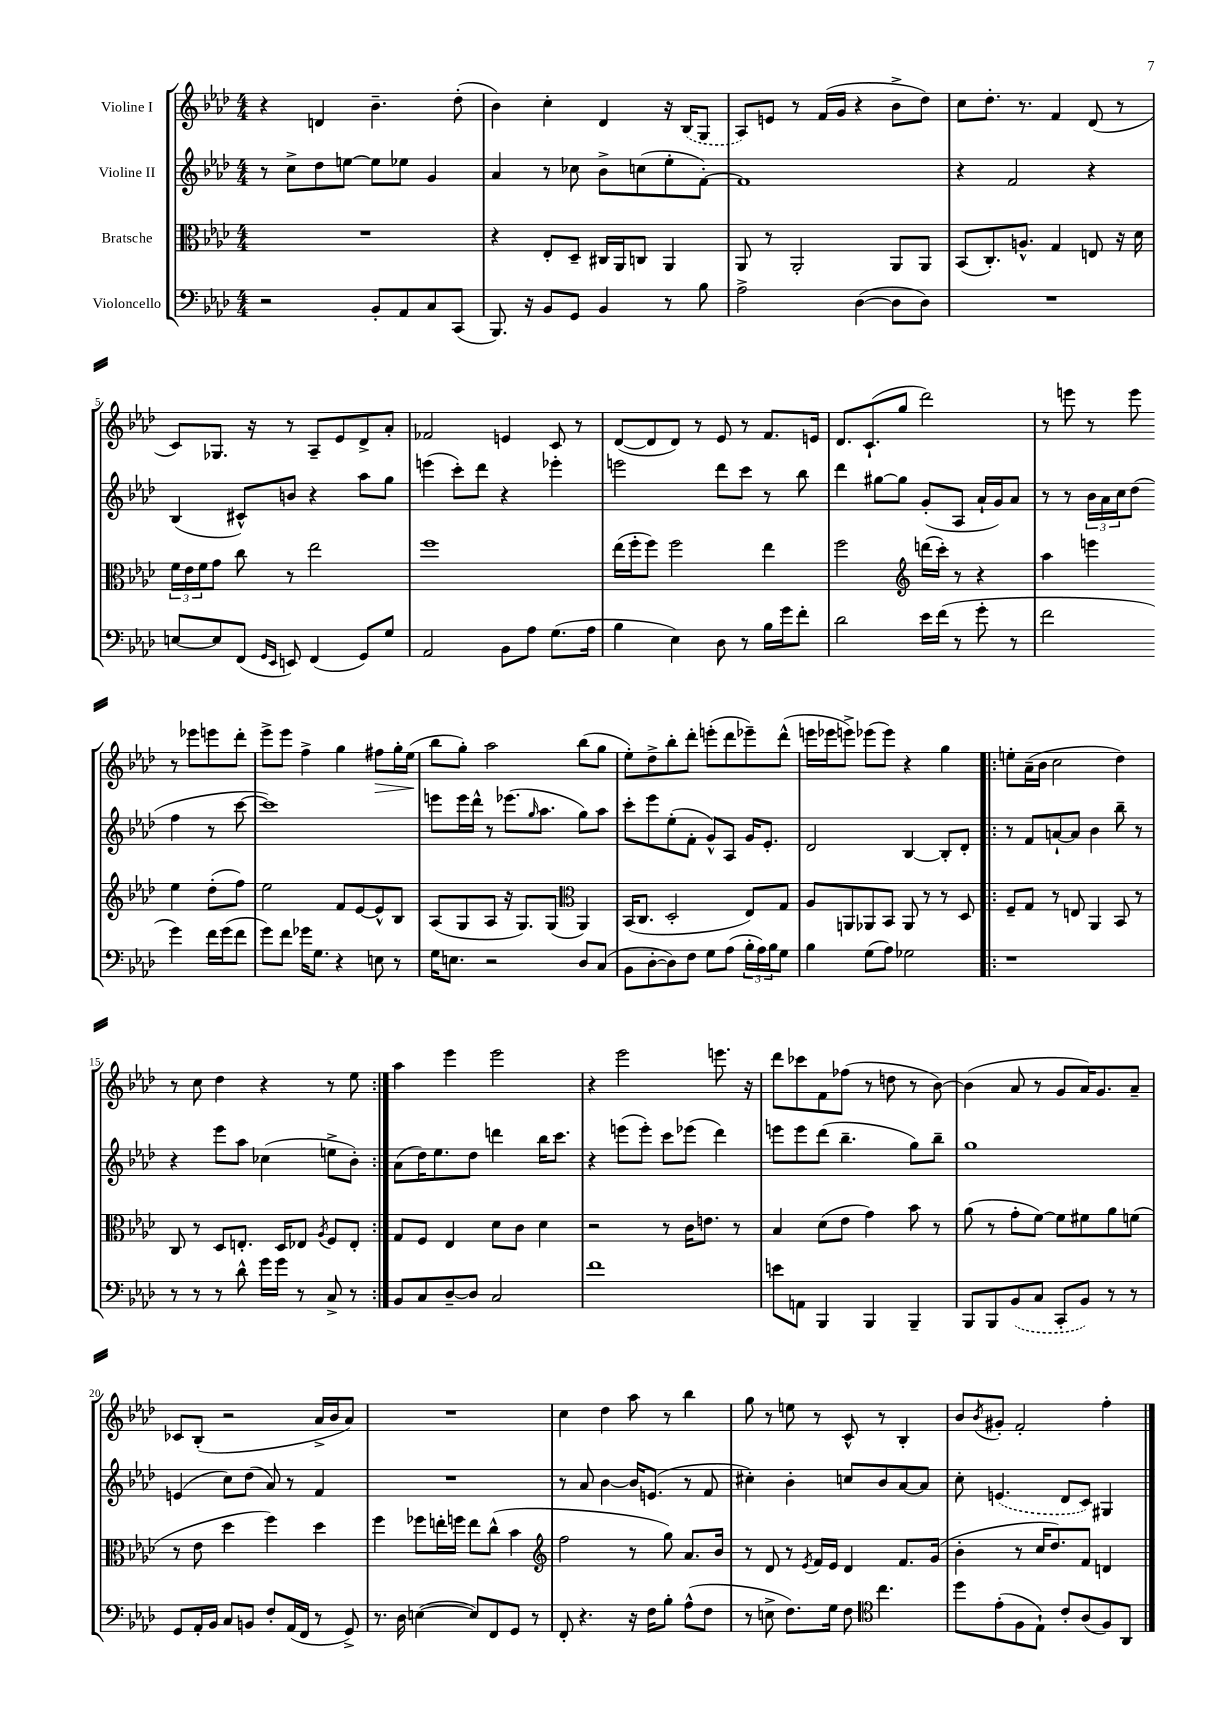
<<
\new StaffGroup <<
\new Staff = "s0" \with { instrumentName = "Violine I" } {
    \clef treble \key aes \major \numericTimeSignature \time 4/4
    r4 d'4 bes'4.-- des''8-.( |
    bes'4) c''4-. des'4 r16 \once \slurDashed bes16( g8 |
    aes8) e'8 r8 f'16( g'16 r4 bes'8-> des''8) |
    c''8 des''8.-. r8. f'4 des'8( r8 |
    c'8) ges8. r16 r8 aes8-- ees'8 des'8-> aes'8-. |
    fes'2 e'4 c'8 r8 |
    des'8~( des'8 des'8) r8 ees'8 r8 f'8. e'16 |
    des'8. c'8.-!( g''8 des'''2) |
    r8 e'''8 r8 e'''8 r8 ees'''8 e'''8 des'''8-. |
    ees'''8-> ees'''8 f''4-> g''4 fis''8\> g''16-. ees''16( |
    bes''8\! g''8-.) aes''2 bes''8( g''8 |
    ees''8-.) des''8-> bes''8-. des'''8-. e'''8-.( des'''8 ees'''8--) des'''8-^( |
    e'''16 ees'''16 e'''8->) ees'''8( ees'''8) r4 g''4 |
    \repeat volta 2 { e''8-. aes'16--( bes'16 c''2 des''4) |
    r8 c''8 des''4 r4 r8 ees''8 | }
    aes''4 ees'''4 ees'''2 |
    r4 ees'''2 e'''8. r16 |
    des'''8 ces'''8 f'8 fes''8( r8 d''8 r8 bes'8~) |
    bes'4( aes'8 r8 g'8 aes'16) g'8. aes'8-- |
    ces'8 bes8-.( r2 aes'16-> bes'16 aes'8) |
    R1 |
    c''4 des''4 aes''8 r8 bes''4 |
    g''8 r8 e''8 r8 c'8-^ r8 bes4-. |
    bes'8 \acciaccatura { bes'8 } gis'8-. f'2-. f''4-. \bar "|." |
}
\new Staff = "s1" \with { instrumentName = "Violine II" } {
    \clef treble \key aes \major \numericTimeSignature \time 4/4
    r8 c''8-> des''8 e''8~ e''8 ees''8 g'4 |
    aes'4 r8 ces''8 bes'8-> c''8( ees''8-. f'8~-.) |
    f'1 |
    r4 f'2 r4 |
    bes4( cis'8-^) b'8 r4 aes''8 g''8 |
    e'''4( c'''8-.) des'''8 r4 ees'''4-. |
    e'''2 des'''8 c'''8 r8 bes''8 |
    des'''4 gis''8~ gis''8 g'8-.( aes8 aes'16-! g'16) aes'8 |
    r8 r8 \tuplet 3/2 { bes'16 aes'16 c''16 } des''8( f''4 r8 c'''8~ |
    c'''1) |
    e'''8 e'''16 des'''16-^ r8 ees'''8.( \grace { g''16 } aes''8. g''8) aes''8 |
    c'''8-. ees'''8 ees''8-.( f'8-. g'8-^) aes8 g'16 ees'8.-. |
    des'2 bes4~ bes8-. des'8-. |
    \repeat volta 2 { r8 f'8 a'8~-! a'8 bes'4 bes''8-- r8 |
    r4 ees'''8 aes''8 ces''4( e''8-> bes'8-.) | }
    aes'8( des''16) ees''8. des''8 d'''4 bes''16 c'''8. |
    r4 e'''8( e'''8-.) c'''8 ees'''8( des'''4) |
    e'''8 e'''8 des'''8( bes''4.-- g''8) bes''8-- |
    g''1 |
    e'4( c''8) des''8( aes'8) r8 f'4 |
    R1 |
    r8 aes'8 bes'4~ bes'16 e'8.( r8 f'8 |
    cis''4-.) bes'4-. c''8 bes'8 aes'8~ aes'8 |
    c''8-. \once \slurDashed e'4.( des'8 c'8) gis4 \bar "|." |
}
\new Staff = "s2" \with { instrumentName = "Bratsche" } {
    \clef alto \key aes \major \numericTimeSignature \time 4/4
    R1 |
    r4 ees8-. des8-- cis16 aes,16 c8 aes,4 |
    aes,8 r8 aes,2-. aes,8 aes,8 |
    bes,8( c8.-.) a8.-^ g4 e8 r16 des'16 |
    \tuplet 3/2 { f'16 ees'16 f'16 } g'8 c''8 r8 ees''2 |
    f''1 |
    ees''16( f''16-. f''8) f''2 ees''4 |
    f''2 \clef treble d'''16( c'''16-.) r8 r4 |
    aes''4 e'''4 ees''4 des''8-.( f''8) |
    ees''2 f'8 ees'8~ ees'8-^ bes8 |
    aes8( g8 aes8 r16 g8.) g8( \clef alto aes,4) |
    bes,16( c8. des2-. ees8) g8 |
    aes8 a,8 aes,8 bes,8 aes,8 r8 r8 des8 |
    \repeat volta 2 { f8-- g8 r8 e8 aes,4 bes,8 r8 |
    c8 r8 des8 e8.-. des16 ees8 \acciaccatura { aes8 } f8 ees8-. | }
    g8 f8 ees4 des'8 c'8 des'4 |
    r2 r8 c'16 e'8. r8 |
    bes4 des'8( ees'8 g'4) bes'8 r8 |
    aes'8( r8 g'8-. f'8~) f'8 fis'8 aes'8 f'8( |
    r8 ees'8 des''4 f''4) des''4 |
    f''4 fes''8 e''16-. f''16 e''8 c''8-^( bes'4 |
    \clef treble f''2 r8 g''8) aes'8. bes'16 |
    r8 des'8 r8 \acciaccatura { ees'8 } f'16 ees'16 des'4 f'8. g'16( |
    bes'4-. r8 c''16 des''8.) f'8 d'4 \bar "|." |
}
\new Staff = "s3" \with { instrumentName = "Violoncello" } {
    \clef bass \key aes \major \numericTimeSignature \time 4/4
    r2 bes,8-. aes,8 c8 c,8( |
    bes,,8.) r16 bes,8 g,8 bes,4 r8 bes8 |
    aes2-> des4~( des8 des8) |
    R1 |
    e8~ e8 f,8( \grace { g,16 ees,16 } e,8) f,4( g,8) g8 |
    aes,2 bes,8 aes8 g8.( aes16 |
    bes4 ees4) des8 r8 bes16 g'16 f'8-. |
    des'2 ees'16 f'16( r8 g'8-. r8 |
    f'2 g'4) f'16 g'16( f'8 |
    g'8) f'8 ges'16 g8. r4 e8 r8 |
    g16 e8. r2 des8 c8( |
    bes,8 des8~-. des8) f8 g8 aes8( \tuplet 3/2 { bes16-. aes16) bes16 } g8 |
    bes4 g8( aes8) ges2 |
    \repeat volta 2 { r1 |
    r8 r8 r8 des'8-^ g'16 g'16 r8 c8-> r8 | }
    bes,8 c8 des8~-- des8 c2 |
    f'1 |
    e'8 a,8 bes,,4 bes,,4 bes,,4-- |
    bes,,8 bes,,8 \once \slurDashed bes,8( c8 c,8-. bes,8) r8 r8 |
    g,8 aes,16-. bes,16 c8 b,8 f8-. aes,16( f,16 r8 g,8->) |
    r8. des16 e4~( e8) f,8 g,8 r8 |
    f,8-. r4. r16 f16 bes8-. aes8-^( f8 |
    r8 e8-> f8.) g16 f8 \clef tenor c''4. |
    des''8 ees'8-.( f8 ees8-!) c'8-. aes8( f8) aes,8 \bar "|." |
}
>>
>>
